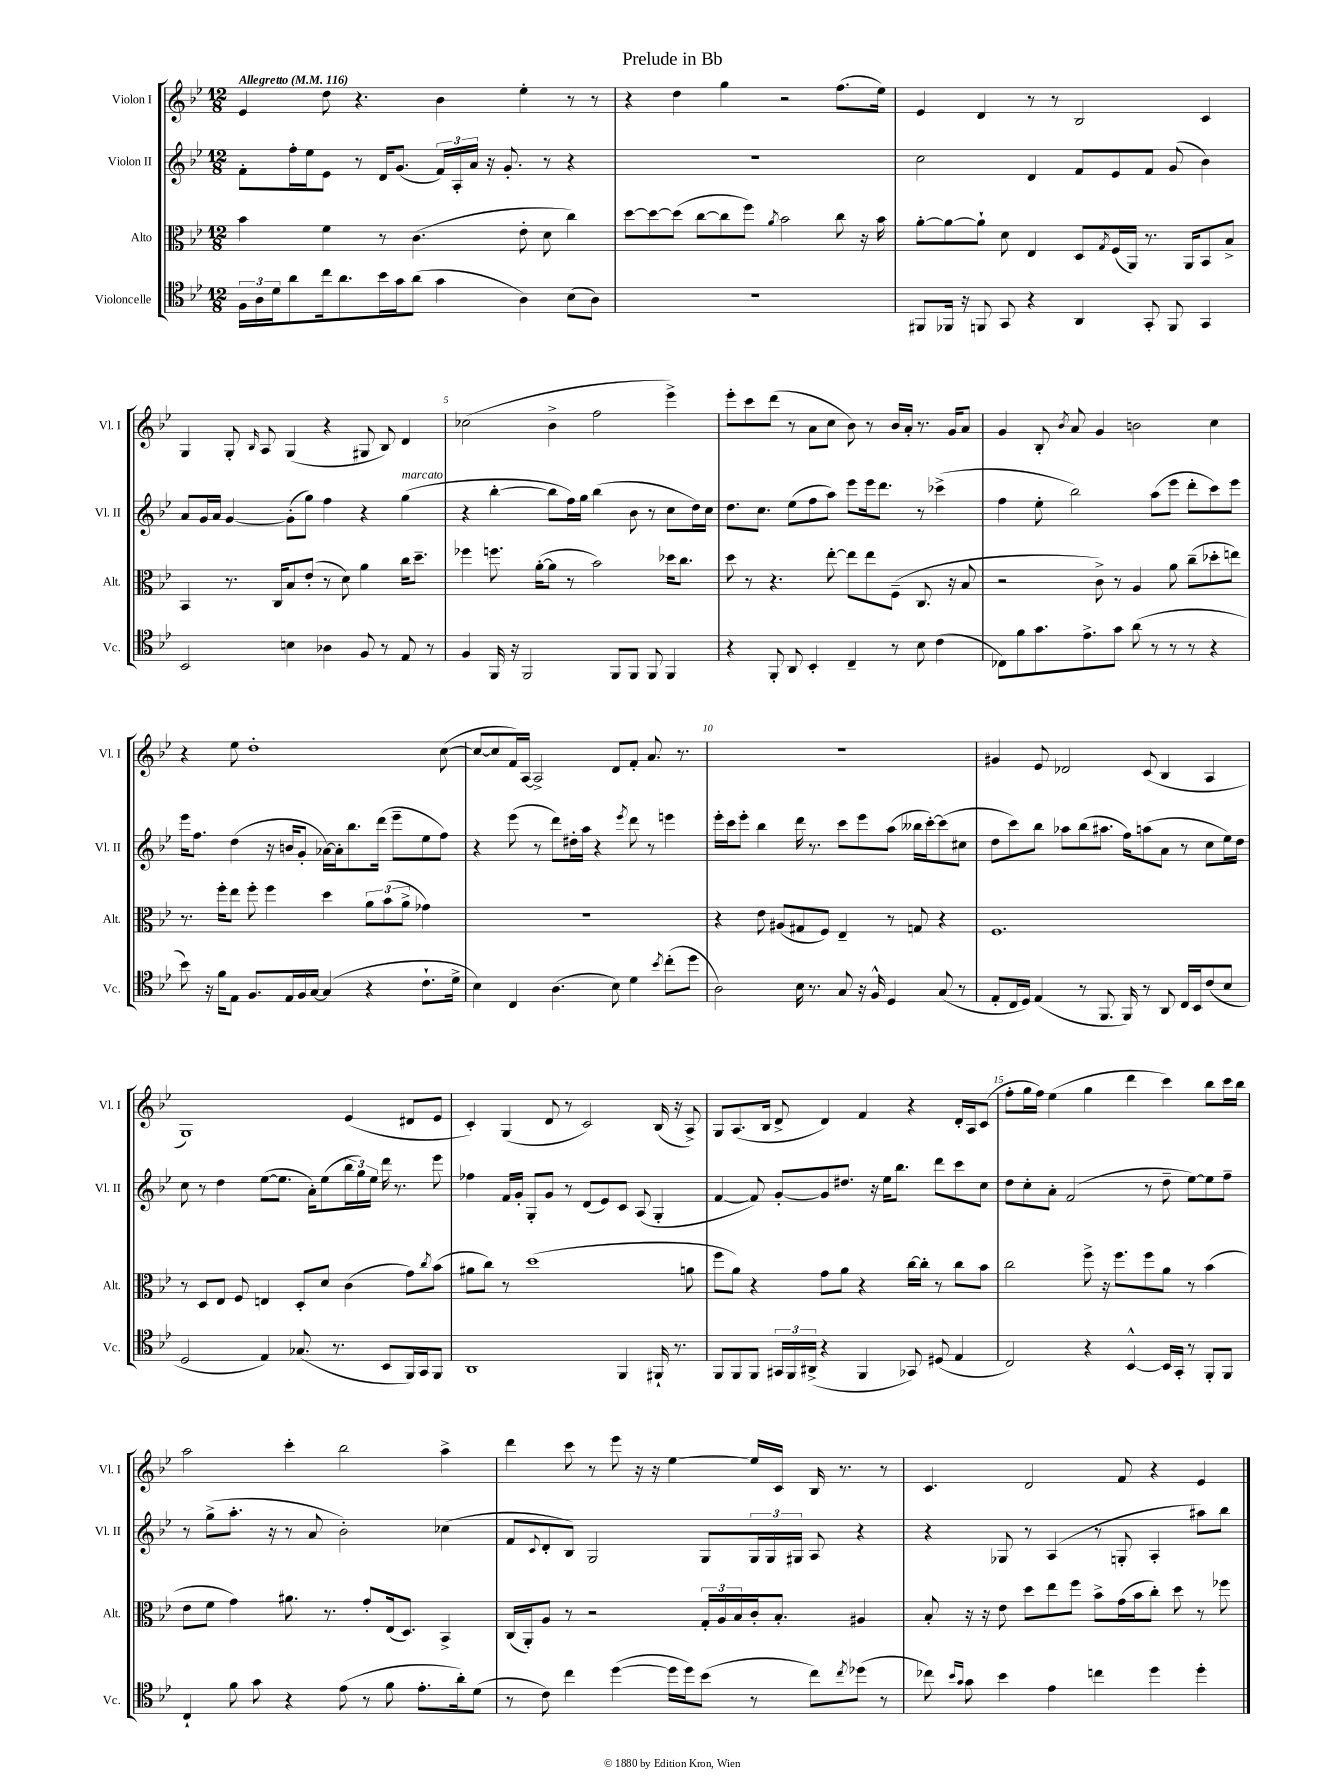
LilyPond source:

\header { title = "Prelude in Bb" }
<<
\new StaffGroup <<
\new Staff = "s0" \with { instrumentName = "Violon I" shortInstrumentName = "Vl. I" } {
    \clef treble \key bes \major \numericTimeSignature \time 12/8 \tempo "Allegretto" 4 = 116
    ees'4 d''8 r4. bes'4 ees''4-. r8 r8 |
    r4 d''4 g''4 r2 f''8.( ees''16) |
    ees'4 d'4 r8 r8 bes2 c'4 |
    g4 g8-. \grace { bes16 } a8 g4( r4 gis8 bes8) d'4 |
    ces''2( bes'4-> f''2 ees'''4->) |
    ees'''8-. c'''8 d'''8( r8 a'8 c''8 bes'8) r8 bes'16 a'16-. r8. g'16 a'8 |
    g'4 bes8-. \acciaccatura { bes'8 } a'8 g'4 b'2 c''4 |
    r4 ees''8 d''1-. c''8~( |
    c''8~ c''8 f'16) a16~ a2-> d'8 f'8-. a'8. r8. |
    R1. |
    gis'4 ees'8 des'2 c'8( bes4 a4 |
    g1) ees'4( dis'8 ees'8 |
    c'4-.) g4( d'8 r8 c'2) bes16( r16 a8->) |
    g8 a8.( bes16 d'8-> d'4) f'4 r4 d'16-. a16 c'8( |
    f''8-. g''16 f''16) ees''4( g''4 d'''4 c'''4) bes''8 c'''16 bes''16 |
    a''2 c'''4-. bes''2 a''4-> |
    d'''4 c'''8 r8 ees'''8 r16 r16 ees''4~ ees''16 c'16 bes16 r8. r8 |
    c'4. d'2 f'8 r4 ees'4 \bar "|." |
}
\new Staff = "s1" \with { instrumentName = "Violon II" shortInstrumentName = "Vl. II" } {
    \clef treble \key bes \major \numericTimeSignature \time 12/8
    f'8-. f''16-. ees''16 ees'8 r8 d'16 g'8.( \tuplet 3/2 { f'16) a16-. a'16 } r16 g'8.-. r8 r4 |
    R1. |
    c''2 d'4 f'8 ees'8 f'8 g'8( bes'4) |
    a'8 g'16 a'16 g'4~ g'8-.( g''8) f''4 r4 g''4^\markup { \italic "marcato" }( |
    r4 bes''4~-. bes''8 f''16) g''16 bes''4( bes'8 r8 c''8 d''16) c''16 |
    d''8. c''8. ees''8( f''8 a''8) ees'''8 ees'''16 d'''8. r8 ces'''4->( |
    f''4 ees''8-. bes''2) a''8( ees'''8 d'''8-. c'''8) ees'''8 |
    ees'''16 f''8. d''4( r16 b'16 g'8-. aes'16~) aes'16-. bes''8. d'''16( ees'''8-- ees''8 f''8) |
    r4 ees'''8( r8 d'''8) dis''16-. a''16 r4 \acciaccatura { ees'''8 } d'''8 r8 e'''4 |
    ees'''16-. c'''16 ees'''8-. bes''4 d'''16 r8. c'''8 ees'''8 a''8( beses''16 c'''16~-.) c'''8( cis''8 |
    d''8 c'''8) bes''8 aes''8 bes''8( ais''8. f''16) a''8( a'8 r8 c''8 ees''16) d''16 |
    c''8 r8 d''4 ees''8~( ees''8. a'16-.) ees''8( \tuplet 3/2 { bes''16 g''16) ees''16 } d'''16 r8. ees'''8 |
    fes''4 f'16 g'16-. g8-. g'8 r8 d'8( ees'8) c'8 a8( g4-. |
    f'4~ f'8) g'8~-. g'8 dis''8. r16 ees''16 bes''8. d'''8 c'''8 c''8 |
    d''8 c''8-. a'8-. f'2( r8 d''8-- ees''8~) ees''8 f''8-- |
    r8 g''8->( a''8.-. r16 r8 a'8 bes'2-.) ces''4( |
    f'8 \appoggiatura { c'8 } d'8-. bes8) g2 g8 \tuplet 3/2 { g16 g16 gis16 } a8 r4 |
    r4 ges8 r8 a4( r8 g8-. a4-. ais''8) bes''8 \bar "|." |
}
\new Staff = "s2" \with { instrumentName = "Alto" shortInstrumentName = "Alt." } {
    \clef alto \key bes \major \numericTimeSignature \time 12/8
    bes'4 f'4 r8 c'4.( ees'8-. d'8 c''4) |
    d''8~ d''8~ d''8( c''8~ c''8 f''8) \acciaccatura { a'8 } bes'2 c''8 r16 bes'16 |
    a'8~-. a'8~ a'8-! d'8 ees4 d8 \acciaccatura { g8 } f16( a,16) r8. a,16 bes,8 bes8-> |
    bes,4 r8. c16 bes8 ees'8-.( r8 d'8) a'4 c''16 d''8.-- |
    fes''4 f''8. a'16~-.( a'8 r8 bes'2) des''16 c''8. |
    d''8 r8 r4. ees''8~-. ees''8 ees''8 f8--( c8. r16 bes8 |
    r2 c'8->) r8 a4 a'8 c''8--( des''8-. e''8) |
    r8. f''16-. ees''8 f''8-. f''4 d''4 \tuplet 3/2 { a'8 bes'8( a'8-> } ges'4) |
    R1. |
    r4 ees'8 ais8( gis8 f8) ees4-- r8 g8 r4 |
    f1. |
    r8 d8 ees8 f8 e4 d8-. d'8 c'4( g'8) \acciaccatura { c''8 } bes'8( |
    ais'8 c''8) r8 d''1( a'8 |
    f''8 a'8) r4 g'8 a'8 r4 c''16~ c''16-. r8 c''8 bes'8 |
    c''2 f''8-> r16 f''8. f''8 a'8 r8 bes'4( |
    ees'8 f'8 g'4) ais'8. r8. g'8-. ees16( d8.) bes,4-> |
    c16( a,16-.) a8 r8 r2 \tuplet 3/2 { g16-. a16 bes16 } c'16-. bes8.-. ais4 |
    bes8-. r16 r16 ees'8 d''8 ees''8 f''8 bes'8-> g'16( bes'16 c''8-.) d''8 r8 fes''8 \bar "|." |
}
\new Staff = "s3" \with { instrumentName = "Violoncelle" shortInstrumentName = "Vc." } {
    \clef tenor \key bes \major \numericTimeSignature \time 12/8
    \tuplet 3/2 { f16 a16 d'16 } a'8 c''16 a'8. bes'16 g'16 a'8( g'4 a4) bes8( a8) |
    R1. |
    fis,8 fes,16 r16 f,8 g,8 r4 a,4 g,8-. f,8 g,4 |
    bes,2 b4 aes4 f8 r8 ees8 r8 |
    f4 f,16 r16 f,2 f,8 f,8 f,8 f,4 |
    r4 f,8-. a,8 bes,4-. c4-- r8 bes8 c'4( |
    ces8) f'8 g'8. ees'8.-> g'8 a'8( r8 r8 r8 r4 |
    bes'8) r16 f'16 ees8 f8. ees16 f16 g16~ g4( r4 c'8.-! d'16-> |
    bes4) c4 a4.( bes8) d'4 \acciaccatura { bes'8 } c''8-.( d''8 |
    a2) bes16 r8. g8 r16 f16-^ d4 g8( r8 |
    ees8-. c16 d16) ees4( r8 f,8. f,16) r8 a,8 c16 bes,16 c'8( bes8 |
    d2 ees4) ges8.( r8. bes,8 f,16) g,16 f,8 |
    a,1 f,4 fis,16-! r8. |
    f,8 f,8 f,8 \tuplet 3/2 { gis,16 f,16 ais,16->( } r4 f,4 ges,8) dis8( ees4 |
    c2) r4 bes,4~-^ bes,16 g,16-. r8 f,8-. f,8 |
    c4-! f'8 g'8 r4 ees'8( r8 f'8 ees'8.-. a'16-.) d'8( |
    r8 c'8) c''4 d''4~( d''16 d''16) bes'8( r8 c''8) \acciaccatura { c''8 } des''8( r8 |
    ces''8) \grace { bes'16 g'16 } g'8 bes'4 ees'4 c''4 d''4 d''4-. \bar "|." |
}
>>
>>
\layout { \context { \Score \override BarNumber.break-visibility = ##(#f #t #t) barNumberVisibility = #(every-nth-bar-number-visible 5) } }
